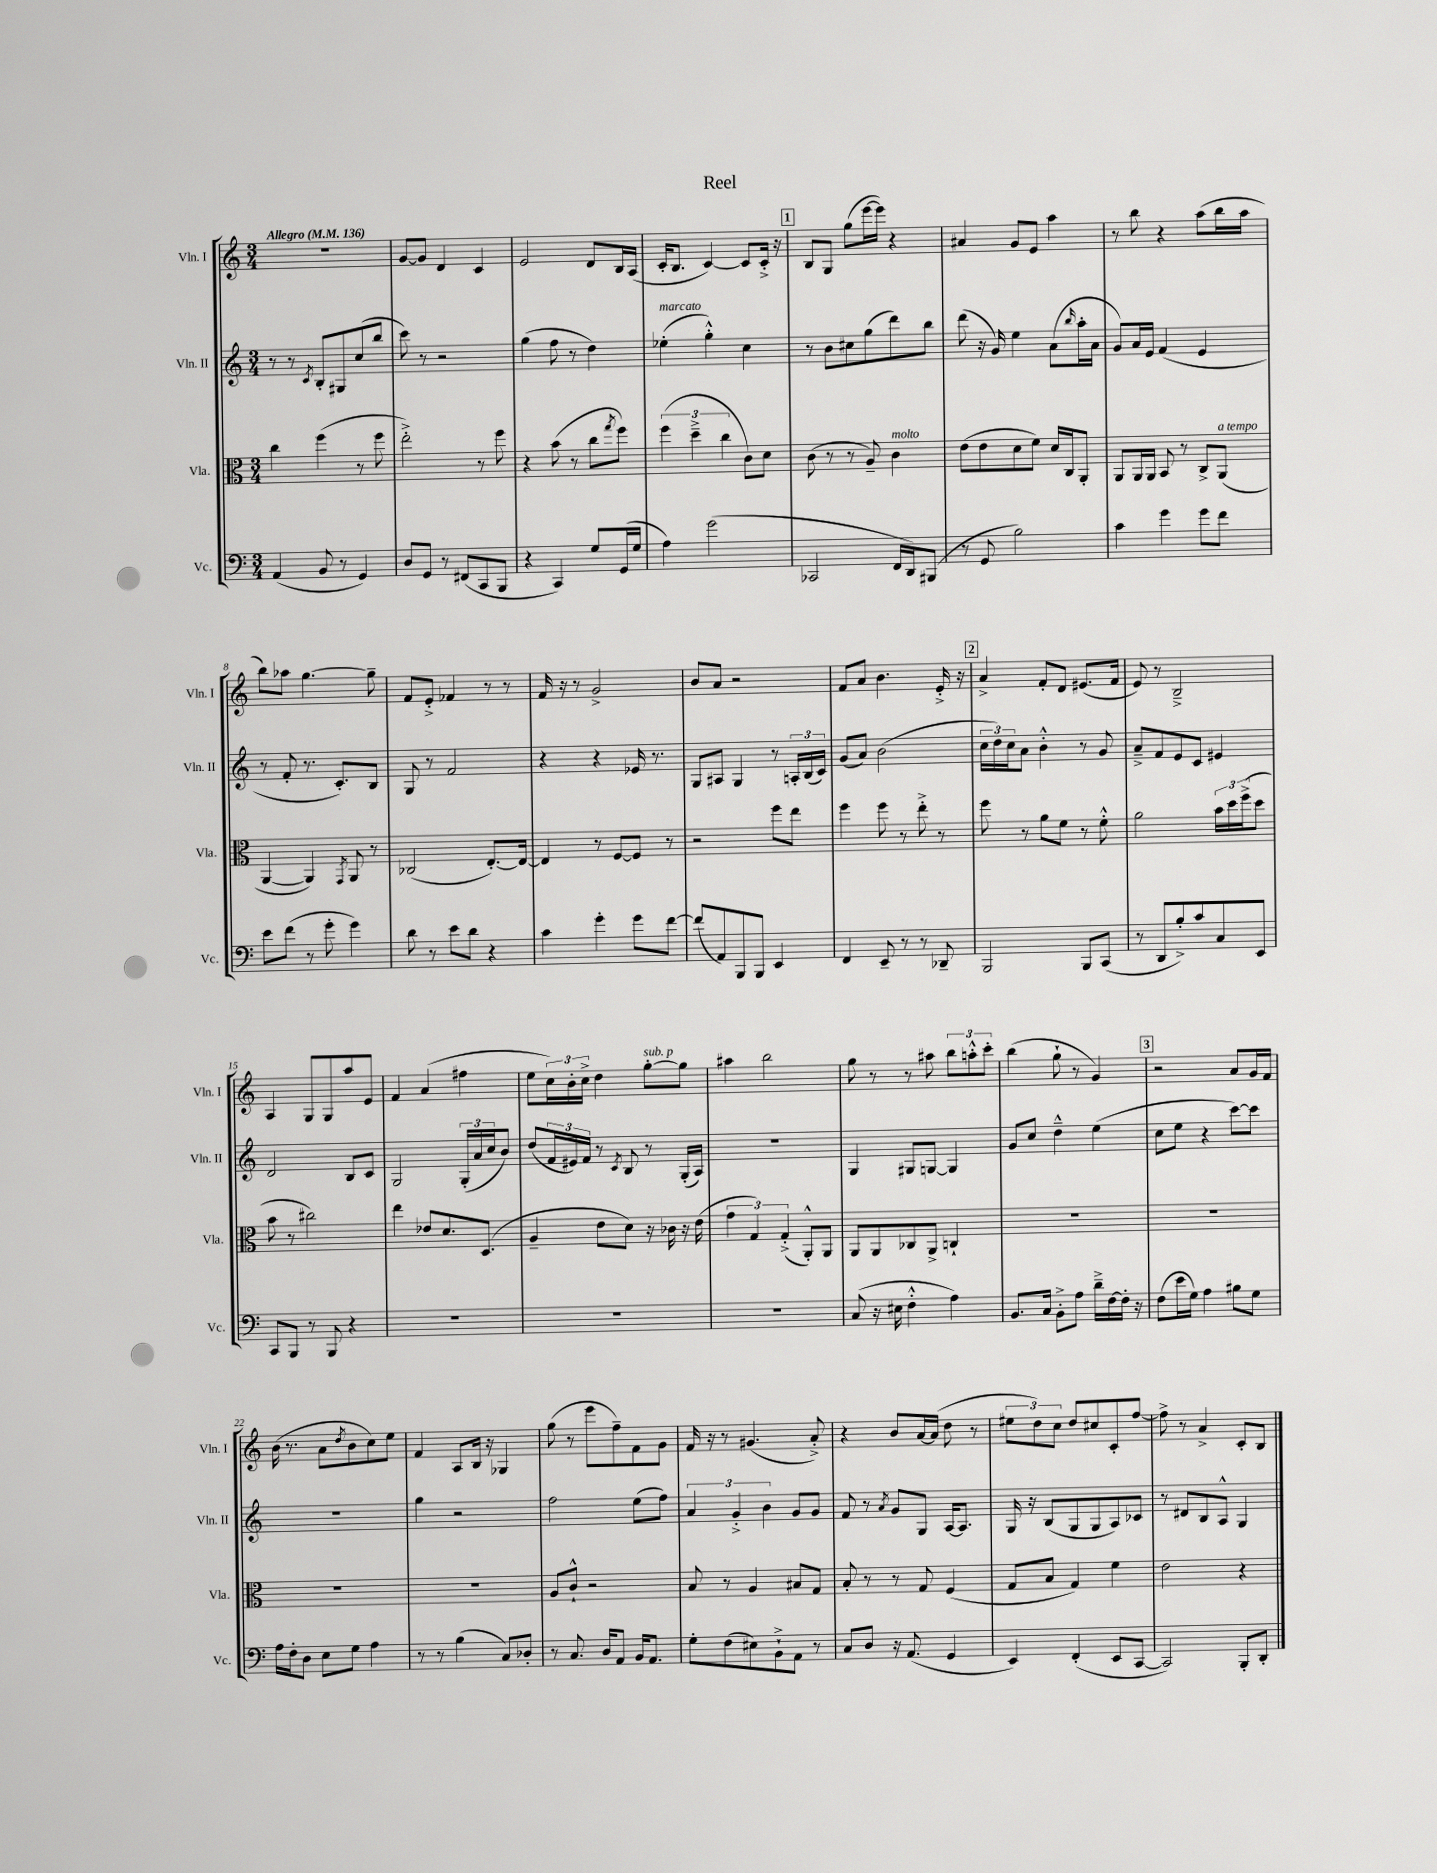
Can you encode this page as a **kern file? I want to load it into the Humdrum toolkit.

**kern	**kern	**kern	**kern
*staff4	*staff3	*staff2	*staff1
*clefF4	*clefC3	*clefG2	*clefG2
*k[]	*k[]	*k[]	*k[]
*M3/4	*M3/4	*M3/4	*M3/4
*MM136	*MM136	*MM136	*MM136
(4AA	4cc	8r	2.r
.	.	8r	.
.	.	8qc	.
8BB	(4ff	8B'	.
8r	.	8G#	.
4GG)	8r	(8cc	.
.	8ff	8bb	.
=	=	=	=
8D	2ee'^)	8ccc)	[8g
8GG	.	8r	8g]
8r	.	2r	4d
(8FF#	.	.	.
8CC	8r	.	4c
8BBB	8ff	.	.
=	=	=	=
4r	4r	(4gg	2e
4CC)	(8b	8ff	.
.	8r	8r	.
8G	8cc	4dd)	8d
.	8qgg	.	.
(16GG	8ff)	.	16B
16G	.	.	(16A
=	=	=	=
4A)	(6ff	(4ee-'	16c'
.	.	.	8.B
.	6dd~^	.	.
(2g	.	4gg'^^)	[4c)
.	6cc	.	.
.	8c)	4cc	8c]
.	8d	.	16c'^
.	.	.	16r
=	=	=	=
2CC-	(8c	8r	8B
.	8r	8b	8G
.	8r	8cc#	(8gg
.	8A~)	(8gg	[16eee
.	.	.	16eee])
16FF	4c	8ddd)	4r
16DD)	.	.	.
(8BBB#	.	8bb	.
=	=	=	=
8r	(8e	(8ddd	4a#
8GG	8e	16r	.
.	.	16g)	.
2B)	8d	4ee	8g
.	8f)	.	8e
.	16d	(8a	4aa
.	16C	.	.
.	.	16qqbb	.
.	8AA'	16aa'	.
.	.	16a	.
=	=	=	=
4c	8AA	8g)	8r
.	16AA	16a	8bb
.	16AA	16e	.
4g	8BB	(4f	4r
.	8r	.	.
8g	8C^	4e	(8aa
8f	(8AA	.	16bb
.	.	.	16aa
=	=	=	=
8e	[4AA	8r	8bb)
(8f	.	8f'	8aa-
8r	4AA])	8.r	[4.gg
8g'	.	.	.
.	.	8.c')	.
.	8qGG	.	.
4g)	8AA	.	.
.	8r	8B	8gg~]
=	=	=	=
8d	(2C-	8G	8f
8r	.	8r	8e'^
8e	.	2f	4f-
8d	.	.	.
4r	[8.E')	.	8r
.	.	.	8r
.	16E_	.	.
=	=	=	=
4c	4E]	4r	16f
.	.	.	16r
.	.	.	8r
4g'	8r	4r	2g^
.	[8F	.	.
8g	8F]	16e-	.
.	.	8.r	.
[8f	8r	.	.
=	=	=	=
(8f]	2r	8G	8b
8AA)	.	8A#	8a
8BBB	.	4G	2r
8BBB	.	.	.
4EE	8ff	8r	.
.	8ee	24A'	.
.	.	(24B	.
.	.	24c)	.
=	=	=	=
4FF	4ff	(8g	8f
.	.	8a)	8a
8EE~	8ff	(2b	4.b
8r	8r	.	.
8r	8ee'^	.	.
8DD-~	8r	.	16e'^
.	.	.	16r
=	=	=	=
2BBB	8ff	24cc	4a^
.	.	24dd)	.
.	.	24cc	.
.	8r	8a	.
.	8a	4b'^^	8f'
.	8f	.	8d
8BBB	8r	8r	(8.e#
(8CC	8f'^^	8g	.
.	.	.	16f
=	=	=	=
8r	2a	8a~^	8e)
8DD	.	8f	8r
8B'^)	.	8e	2B~^
8c	.	8c	.
8C	24b	4e#	.
.	24dd	.	.
.	(24ff^	.	.
8EE	8dd	.	.
=	=	=	=
8CC	8b	2d	4A
8BBB	8r	.	.
8r	2cc#)	.	8G
8BBB	.	.	8G
4r	.	8B	8aa
.	.	8c	8e
=	=	=	=
2.r	4ee	2G	4f
.	8e-	.	(4a
.	8.d	.	.
.	.	(24G'	4ff#
.	.	24a	.
.	(8.D	.	.
.	.	24cc	.
.	.	8b)	.
=	=	=	=
2.r	4A~	(8dd	8ee
.	.	24f	24cc)
.	.	24e#)	24b'
.	.	24f	24cc^
.	8e	8r	4dd
.	.	8qc	.
.	8d)	8B	.
.	16r	8r	[8gg'
.	16c-	.	.
.	16r	(16G'	8gg]
.	(16e	16A)	.
=	=	=	=
2.r	6g	2.r	4aa#
.	6G)	.	.
.	.	.	2bb
.	(6G'^	.	.
.	8AA'^^)	.	.
.	8AA	.	.
=	=	=	=
(8C	8AA	4G	8gg
16r	8AA	.	8r
16E#	.	.	.
4F'^^	8C-	8G#	8r
.	8AA^	[8G	8aa#
4A)	4C`	4G]	12bb
.	.	.	12aa'^^
.	.	.	12ccc'
=	=	=	=
8.BB	2.r	8g	(4bb
.	.	8cc	.
16C	.	.	.
8BB'^	.	4dd~^^	8gg`
8A	.	.	8r
16d~^	.	(4ee	4g)
[16F	.	.	.
16F']	.	.	.
16r	.	.	.
=	=	=	=
(8F	2.r	8cc	2r
16e	.	8ee	.
16G)	.	.	.
4A	.	4r	.
8B#	.	[8ccc)	8a
8G	.	8ccc]	16g
.	.	.	16f
=	=	=	=
16A	2.r	2.r	(16b
16F'	.	.	8.r
8D	.	.	.
8E	.	.	8a
.	.	.	8qdd
8G	.	.	8b
4A	.	.	8cc)
.	.	.	8ee
=	=	=	=
8r	2.r	4gg	4f
8r	.	.	.
(4B	.	2r	8A
.	.	.	16B
.	.	.	16r
8C)	.	.	4G-
8D-'	.	.	.
=	=	=	=
8r	8A	2ff	(8gg
8.C	8c`^^	.	8r
.	2r	.	8eee
16D	.	.	.
8AA	.	.	8ff~)
16BB	.	(8ee	8f
8.AA	.	.	.
.	.	8ff)	8g
=	=	=	=
8G'	8B	6a	16f
.	.	.	16r
(8F	8r	.	8r
.	.	6g'^	.
8E#)	4A	.	(4.g#
.	.	6b	.
8BB`^	.	.	.
8AA	8B#	8g	.
8r	8G	8g	8a'^)
=	=	=	=
8C	8B'	8f	4r
8D	8r	8r	.
.	.	8qa	.
16r	8r	8g	8b
(8.AA	.	.	.
.	8G	8G	[16a
.	.	.	(16a]
4GG	(4F	[16A	8dd
.	.	8.A]	.
.	.	.	8r
=	=	=	=
4EE)	8G	16G	12ee#
.	.	16r	.
.	.	.	12dd)
.	8B	(8B	.
.	.	.	12cc
(4FF'	4G)	8G	8dd
.	.	8G	8cc#
8EE	4f	8A)	8c'
[8CC	.	8c-	[8ff
=	=	=	=
2CC])	2e	8r	8ff^]
.	.	8d#	8r
.	.	8B	4a^
.	.	8A^^	.
8BBB'	4r	4G	8c'
8DD'	.	.	8B
==	==	==	==
*-	*-	*-	*-
